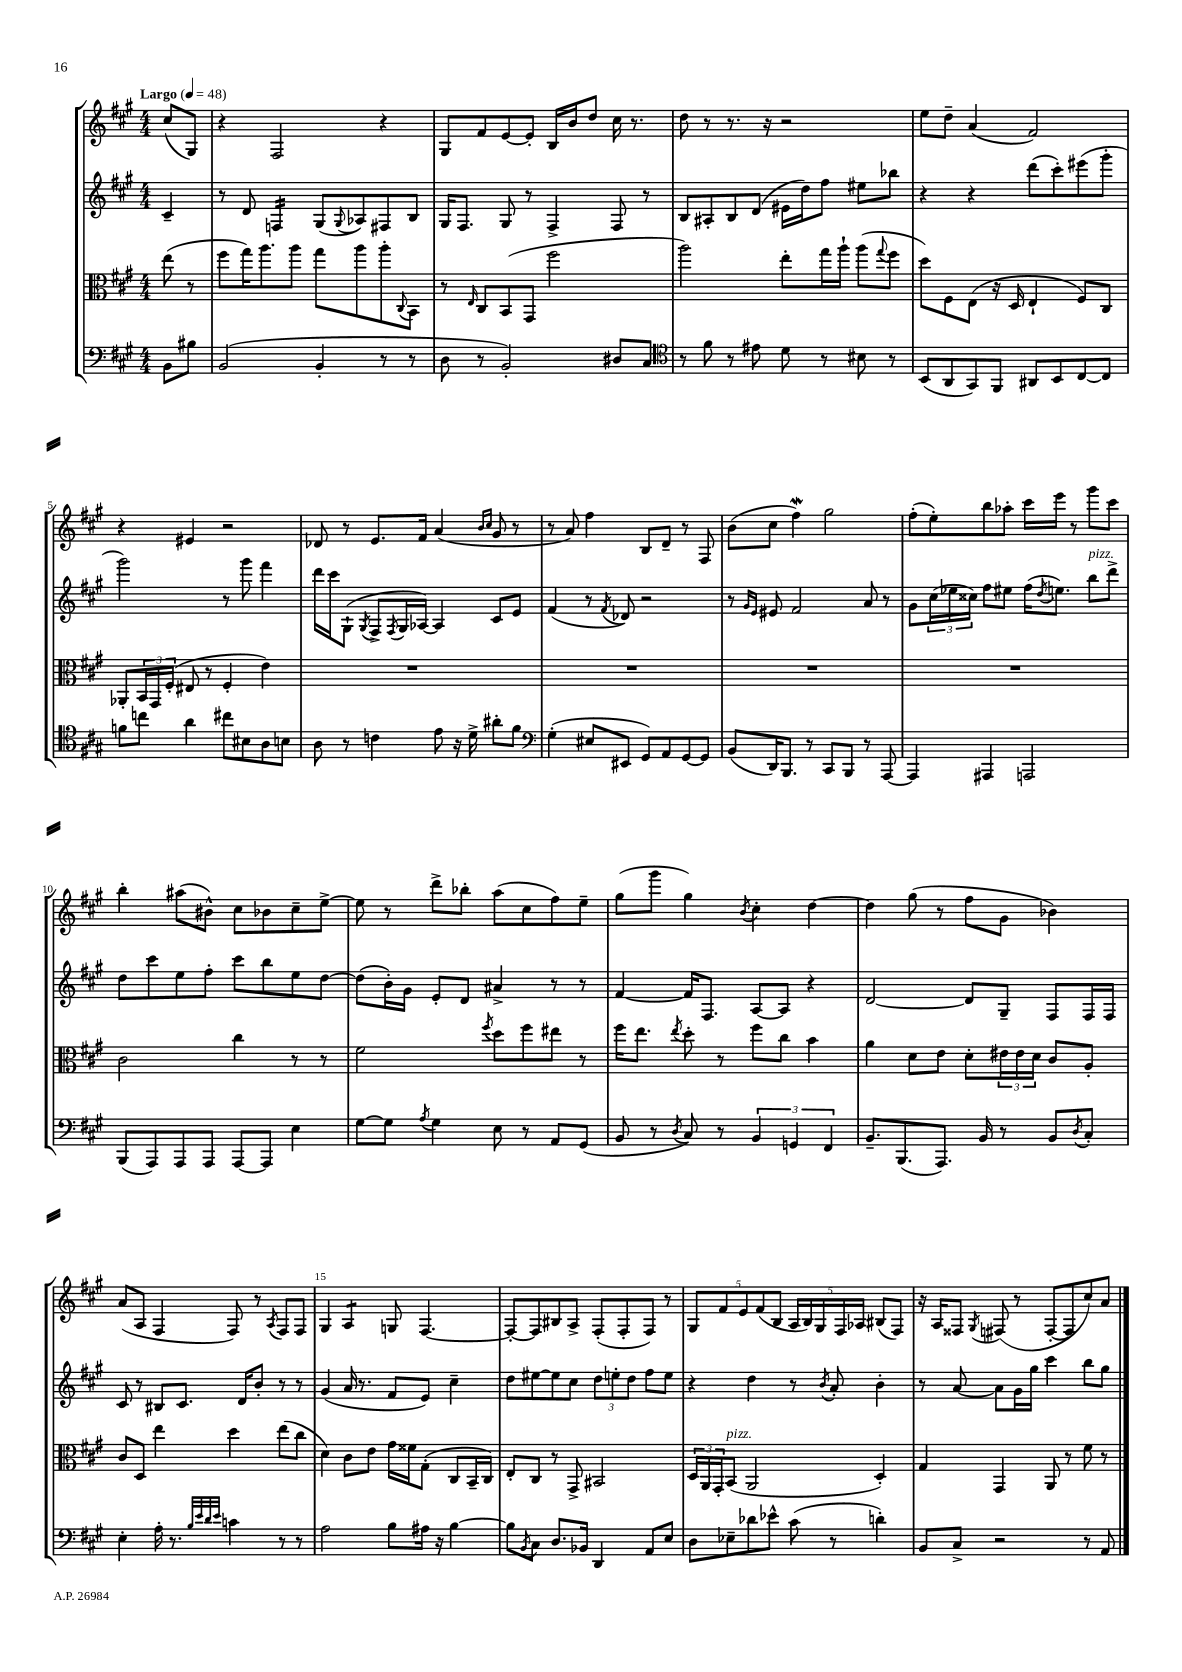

**kern	**kern	**kern	**kern
*staff4	*staff3	*staff2	*staff1
*clefF4	*clefC3	*clefG2	*clefG2
*k[f#c#g#]	*k[f#c#g#]	*k[f#c#g#]	*k[f#c#g#]
*M4/4	*M4/4	*M4/4	*M4/4
*MM48	*MM48	*MM48	*MM48
8BB	(8ee	4c#~	(8cc#
8B#	8r	.	8G#)
=	=	=	=
(2BB	8ff#	8r	4r
.	16gg#)	8d	.
.	8.aa	.	.
.	.	4F	2F#
.	8aa	.	.
4BB'	8gg#	(8G#	.
.	.	8qqG#	.
.	8aa	8A-)	.
8r	8aa'	8F#	4r
.	8qqC#	.	.
8r	8BB	8B	.
=	=	=	=
8D	8r	16G#	8G#
.	.	8.F#	.
.	16qqE	.	.
8r	8C#	.	8f#
2BB')	(8BB	8G#	[8e
.	8GG#	8r	8e']
.	2ff#	4F#^	16B
.	.	.	16b
.	.	.	8dd
8D#	.	8F#	16cc#
.	.	.	8.r
8C#	.	8r	.
=	=	=	=
*clefC4	*	*	*
8r	2aa)	8B	8dd
8f#	.	8A#'	8r
8r	.	8B	8.r
8e#	.	(8d	.
.	.	.	16r
8d	8ee'	16e#	2r
.	.	16dd)	.
8r	16gg#	8ff#	.
.	16aa`	.	.
8B#	(8aa	8ee#	.
.	8qqgg#	.	.
8r	8ff#	8bb-	.
=	=	=	=
(8BB	8dd)	4r	8ee
8AA	8F#	.	8dd~
8GG#)	(8E	4r	(4a
8FF#	16r	.	.
.	16D	.	.
8AA#	4E`	(8ddd	2f#)
8BB	.	8ccc#')	.
[8C#	8F#)	(8eee#	.
8C#]	8C#	8ggg#'	.
=	=	=	=
8f	8AA-'	2ggg#)	4r
8cc	24BB	.	.
.	24GG#	.	.
.	(24F#'	.	.
4a	8E#	.	4e#
.	8r	.	.
8cc#	4F#'	8r	2r
8B#	.	8ggg#	.
8A	4e)	4fff#	.
8B	.	.	.
=	=	=	=
8A	1r	16ddd	8d-
.	.	16ccc#	.
8r	.	(8G#`	8r
.	.	8qG#	.
4c	.	8F#^	8.e
.	.	8qF#	.
.	.	16G#	.
.	.	[16A-)	16f#
8e	.	4A-]	(4a
16r	.	.	.
16d^	.	.	.
.	.	.	16qqb
.	.	.	16qqcc#
8a#'	.	8c#	8g#
8f#	.	8e	8r
=	=	=	=
*clefF4	*	*	*
(4G#'	1r	(4f#	8r
.	.	.	8a)
8E#	.	8r	4ff#
.	.	8qf#	.
8EE#	.	8d-)	.
8GG#)	.	2r	8B
8AA	.	.	8d~
[8GG#	.	.	8r
8GG#]	.	.	8F#
=	=	=	=
(8BB	1r	8r	(8b
.	.	16qqg#	.
.	.	16qqe	.
16DD)	.	8e#	8cc#
8.BBB	.	.	.
.	.	2f#	4ff#)
8r	.	.	.
8CC#	.	.	2gg#
8BBB	.	.	.
8r	.	8a	.
[8AAA	.	8r	.
=	=	=	=
4AAA]	1r	8g#	(8ff#'
.	.	(24cc#	8ee')
.	.	24ee-	.
.	.	24cc##)	.
4AAA#	.	8ff#	8bb
.	.	8ee#	8aa-'
2AAA	.	(16ff#	16ccc#
.	.	8qdd	.
.	.	8.ee)	16eee
.	.	.	8r
.	.	8bb	8ggg#
.	.	8ddd^	8ccc#
=	=	=	=
(8BBB	2c#	8dd	4bb'
8AAA)	.	8ccc#	.
8AAA	.	8ee	(8aa#
8AAA	.	8ff#'	8b#^^)
[8AAA	4cc#	8ccc#	8cc#
8AAA]	.	8bb	8b-
4E	8r	8ee	8cc#~
.	8r	[8dd	[8ee^
=	=	=	=
[8G#	2f#	(8dd]	8ee]
8G#]	.	16b')	8r
.	.	16g#	.
8qA	.	.	.
4G#	.	8e'	8ddd^
.	.	8d	8bb-'
.	8qff#	.	.
8E	8dd	4a#^	(8aa
8r	8ff#	.	8cc#
8AA	8ee#	8r	8ff#)
(8GG#	8r	8r	8ee~
=	=	=	=
8BB	16ff#	[4f#	(8gg#
.	8.ee	.	.
8r	.	.	8ggg#
8qD	8qee	.	.
8C#)	8dd'	16f#]	4gg#)
.	.	8.F#	.
8r	8r	.	.
.	.	.	8qb
6BB	8ff#	[8A	4cc#'
.	8cc#	8A]	.
6GG	.	.	.
.	4b	4r	[4dd
6FF#	.	.	.
=	=	=	=
8.BB~	4a	[2d	4dd]
(8.BBB	.	.	.
.	8d	.	(8gg#
8.AAA)	8e	.	8r
.	8d'	8d]	8ff#
16BB	.	.	.
8r	24e#	8G#~	8g#
.	24e#	.	.
.	24d	.	.
8BB	8c#	8F#	4b-)
8qD	.	.	.
8C#'	8A'	16F#	.
.	.	16F#	.
=	=	=	=
4E'	8c#	8c#	(8a
.	8D	8r	8A
16A'	4ee	8B#	4F#
8.r	.	.	.
.	.	8.c#	.
32qqB	.	.	.
32qqe	.	.	.
32qqd	.	.	.
32qqe	.	.	.
4c	4dd	.	8F#)
.	.	16d	.
.	.	8b'	8r
.	.	.	8qA
8r	(8ee	8r	8F#
8r	8cc#	8r	8F#
=	=	=	=
2A	4d)	(4g#	4G#
.	8c#	16a	4A
.	.	8.r	.
.	8e	.	.
8B	16g#	8f#	8G
.	16f##	.	.
16A#	(8G#'	8e)	[4.F#
16r	.	.	.
[4B	8C#	4cc#~	.
.	16BB~	.	.
.	16C#)	.	.
=	=	=	=
8B]	8E'	8dd	8F#'_
8qBB	.	.	.
8C#	8C#	[8ee#	8F#]
8.D	8r	8ee#]	8B#
.	8GG#^	8cc#	8A^
16BB-	.	.	.
4DD	2BB#	12dd	(8F#'
.	.	12ee'	.
.	.	.	8F#'
.	.	12dd	.
8AA	.	8ff#	8F#)
8E	.	8ee	8r
=	=	=	=
8D	24D	4r	10G#
.	24AA	.	.
.	24GG#'	.	.
.	.	.	10f#
8E-~	(8BB	.	.
.	.	.	10e
8d-	2AA	4dd	.
.	.	.	(10f#
8e-^^	.	.	.
.	.	.	10B
(8c#	.	8r	20A
.	.	.	20B)
.	.	.	20G#
.	.	8qb	.
8r	.	8a'	.
.	.	.	20F#
.	.	.	20A-
4d')	4D')	4b'	(8B#
.	.	.	8F#)
=	=	=	=
8BB	4G#	8r	16r
.	.	.	16A
8C#^	.	[8a	8F##
.	.	.	8qG#
2r	4GG#	8a]	(8F#
.	.	16g#	8r
.	.	16gg#	.
.	8AA	4ccc#	[8F#'
.	8r	.	8F#]
8r	8f#	8bb	8cc#)
8AA	8r	8gg#	8a
==	==	==	==
*-	*-	*-	*-
